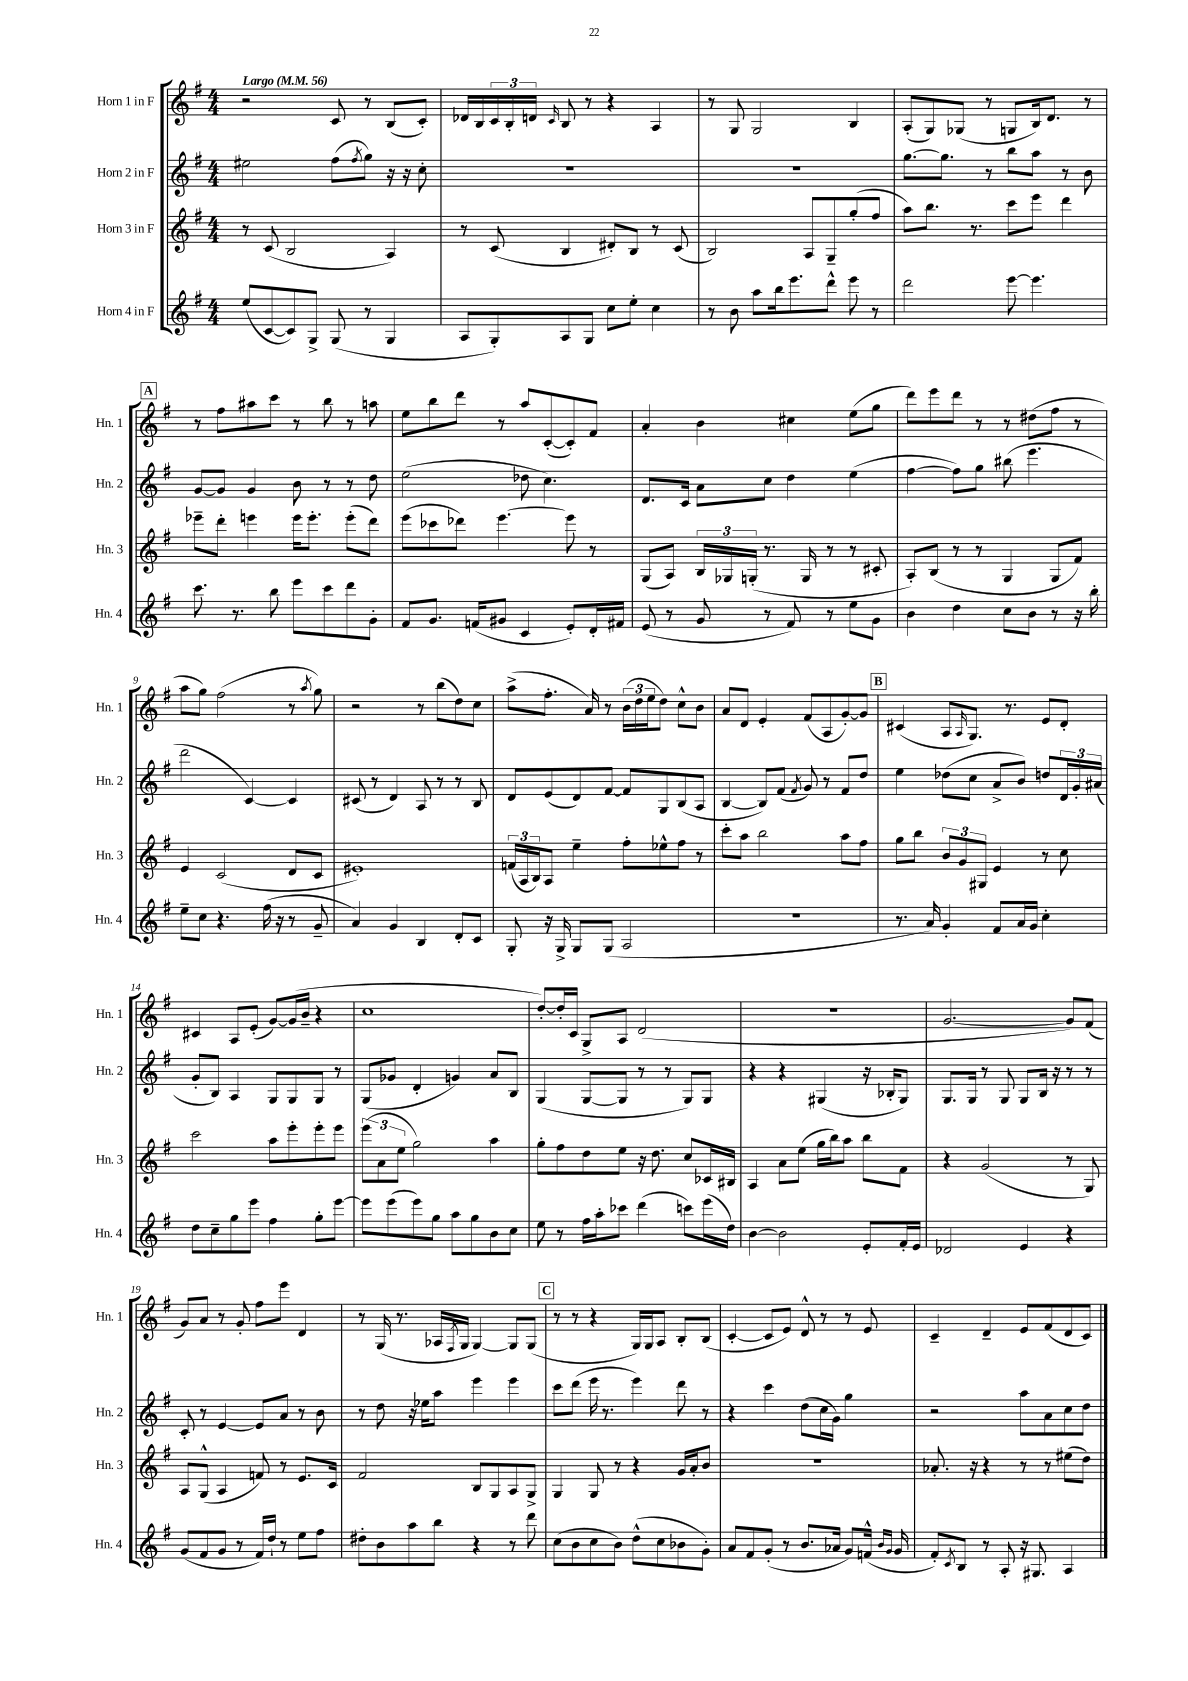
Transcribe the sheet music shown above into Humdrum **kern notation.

**kern	**kern	**kern	**kern
*staff4	*staff3	*staff2	*staff1
*clefG2	*clefG2	*clefG2	*clefG2
*k[f#]	*k[f#]	*k[f#]	*k[f#]
*M4/4	*M4/4	*M4/4	*M4/4
*MM56	*MM56	*MM56	*MM56
(8ee/L	8r	2ee#\	2r
[8c/	(8c/	.	.
8c/])	2B/	.	.
8G^/J	.	.	.
(8G/	.	(8ff#\L	8c/
.	.	8qff#/	.
8r	.	8gg\J)	8r
4G/	4A/)	16r	(8B/L
.	.	16r	.
.	.	8cc'\	8c'/J)
=	=	=	=
8A/L	8r	1r	16d-/LL
.	.	.	16B/
8G'/)	(8c/	.	24c/
.	.	.	24B'/
.	.	.	24d/JJ
.	.	.	16qqc/
8A/	4B/	.	8B/
8G/J	.	.	8r
8cc\L	8d#'/L)	.	4r
8ee'\J	8B/J	.	.
4cc\	8r	.	4A/
.	(8c/	.	.
=	=	=	=
8r	2B/)	1r	8r
8b\	.	.	8G/
8aa\L	.	.	2G/
16bb\k	.	.	.
8.eee\	.	.	.
.	8A/L	.	.
8ddd^^\J	8G~/	.	.
8eee\	(8gg'/	.	4B/
8r	8ff#/J	.	.
=	=	=	=
2ddd\	8aa\L)	[8.gg\L	(8A'/L
.	8.bb\J	.	8G/)
.	.	8.gg\]J	.
.	.	.	(8G-/J
.	8.r	.	.
.	.	8r	8r
[8eee\	8ccc\L	8bb\L	8G/L
4.eee\]	8eee\J	8aa\J	16B/k)
.	.	.	8.d/J
.	4ddd\	8r	.
.	.	8b\	8r
=	=	=	=
8.ccc\	8eee-~\L	[8g/L	8r
.	8ddd'\J	8g/]J	8ff#\L
8.r	.	.	.
.	4eee\	4g/	8aa#\
8bb\	.	.	8ccc\J
8eee\L	16eee\LK	8b\	8r
.	8.eee'\J	.	.
8ccc\	.	8r	8bb\
8ddd\	(8eee'\L	8r	8r
8g'\J	8ddd\J)	8dd\	8aa\
=	=	=	=
8f#/L	(8eee\L	(2ee\	8ee\L
8.g/J	8ccc-\	.	8bb\
.	8ddd-\J)	.	8ddd\J
(16f/LK	.	.	.
8g#/J	[4.eee\	.	8r
4c/	.	8dd-\	8aa/L
.	.	4.cc\)	([8c'/
8e'/L)	8eee\]	.	8c'/])
16d'/L	8r	.	8f#/J
16f#/JJ	.	.	.
=	=	=	=
(8e/	(8G/L	8.d/L	4a'/
8r	8A/J)	.	.
.	.	16c/Jk	.
8g/	24B/LL	8a\L	4b\
.	24G-/	.	.
.	(24G'/JJ	.	.
8r	8.r	8cc\J	.
8f#/)	.	4dd\	4cc#\
.	16G/	.	.
8r	8r	.	.
8ee\L	8r	(4ee\	(8ee\L
8g\J	8c#'/	.	8gg\J
=	=	=	=
4b\	8A'/L)	[4ff#\	8ddd\L)
.	(8B/J	.	8eee\
4dd\	8r	8ff#\]L)	8ddd\J
.	8r	8gg\J	8r
8cc\L	4G/	(8bb#\	8r
8b\J	.	4.eee\	(8dd#\L
8r	8G/L	.	8ff#\J
16r	8f#/J)	.	8r
16bb'\	.	.	.
=	=	=	=
8ee~\L	4e/	2ddd\	8aa\L
8cc\J	.	.	8gg\J)
4.r	(2c/	.	(2ff#\
.	.	[4c/)	.
(16ff#\	.	.	.
16r	.	.	.
8r	8d/L	4c/]	8r
.	.	.	8qaa/
8g~/	8c/J	.	8gg\)
=	=	=	=
4a/)	1e#')	(8c#/	2r
.	.	8r	.
4g/	.	4d/)	.
4B/	.	8A/	8r
.	.	8r	(8bb\L
8d'/L	.	8r	8dd\)
8c/J	.	8B/	8cc\J
=	=	=	=
8G'/	(24f/LL	8d/L	(8aa^\L
.	24A/	.	.
.	24B/J)	.	.
16r	8A/J	(8e/	8.ff#'\J
16G^/	.	.	.
8G/L	4ee~\	8d/)	.
.	.	.	16a/)
(8G/J	.	[8f#/J	8r
2A/	8ff#'\L	8f#/]L	(24b\LL
.	.	.	24dd\
.	.	.	24ee\J
.	8ee-^^\	8G/	8dd\J)
.	8ff#\J	(8B/	8cc^^\L
.	8r	8A/J	8b\J
=	=	=	=
1r	8ccc'\L	[4B/	8a/L
.	8aa\J	.	8d/J
.	2bb\	8B/]L)	4e'/
.	.	(8f#/J	.
.	.	8qf#/	.
.	.	8g/)	(8f#/L
.	.	8r	8A/
.	8aa\L	8f#/L	[8g'/)
.	8ff#\J	8dd/J	8g/]J
=	=	=	=
8.r	8gg\L	4ee\	(4c#/
.	8bb\J	.	.
16a/)	.	.	.
4g'/	12b/L	(8dd-\L	8A/L
.	12g/	.	.
.	.	.	16qqA/
.	.	8cc\J	8.G/J)
.	12G#/J	.	.
8f#/L	4e/	8a^/L	.
.	.	.	8.r
16a/L	.	8b/J)	.
16g/JJ	.	.	.
4cc'\	8r	8dd/L	8e/L
.	8cc\	24d/L	8d'/J
.	.	24g'/	.
.	.	(24a#/JJ	.
=	=	=	=
8dd\L	2ccc\	8g'/L	4c#/
8cc~\	.	8B/J)	.
8gg\	.	4A/	8A/L
8eee\J	.	.	(8e'/J
4ff#\	8aa\L	8G/L	[8g/L)
.	8eee'\	8G/	(16g/]L
.	.	.	16b~/JJ
8gg'\L	8eee'\	8G/J	4r
[8eee\J	8eee\J	8r	.
=	=	=	=
8eee\]L	(12eee\L	(8G/L	1cc
.	12a\	.	.
(8eee\	.	8g-/J	.
.	12ee\J	.	.
8eee\)	2gg\)	4d'/	.
8gg\J	.	.	.
8aa\L	.	4g/)	.
8gg\	.	.	.
8b\	4aa\	8a/L	.
8cc\J	.	8B/J	.
=	=	=	=
8ee\	8gg'\L	(4G/	[8dd'/L)
8r	8ff#\	.	16dd'/]L
.	.	.	16c/JJ
16ff#\LL	8dd\	[8G/L	8G^/L
16aa'\J	.	.	.
8ccc-\J	8ee\J	8G/]J	8A/J
(4ddd\	16r	8r	(2d/
.	8.dd\	.	.
.	.	8r	.
8ccc\L)	8cc/L	8G/L)	.
(16eee\L	16c-/L	8G/J	.
16dd\JJ)	16B#/JJ	.	.
=	=	=	=
[4b\	4A/	4r	1r
2b\]	8a\L	4r	.
.	(8ee\J	.	.
.	16gg\LL	(4G#/	.
.	16bb\J)	.	.
.	8aa\J	.	.
8e'/L	8bb\L	16r	.
.	.	16B-'/LK	.
16f#'/L	8f#\J	8G#/J)	.
16e/JJ	.	.	.
=	=	=	=
2d-/	4r	8.G/L	[2.g/
.	.	16G/Jk	.
.	(2g/	8r	.
.	.	8G/	.
4e/	.	8G/L	.
.	.	16B/Jk	.
.	.	16r	.
4r	8r	8r	8g/]L)
.	8G/)	8r	(8f#/J
=	=	=	=
(8g/L	8A/L	8c'/	8g/L)
8f#/	(8G^^/J	8r	8a/J
8g/J	4A/	[4e/	8r
8r	.	.	8g'/
16f#/LL)	8f/)	8e/]L	8ff#\L
16dd`/JJ	.	.	.
8r	8r	8a/J	8eee\J
8ee\L	8.e/L	8r	4d/
8ff#\J	.	8b\	.
.	16c/Jk	.	.
=	=	=	=
8dd#'\L	2f#/	8r	8r
8b\	.	8dd\	(16G/
.	.	.	8.r
8aa\	.	16r	.
.	.	16ee-\LK	.
8bb\J	.	8aa\J	16A-/LL
.	.	.	8qF#/
.	.	.	16G/JJ
4r	8B/L	4eee\	[4G/)
.	8G/	.	.
8r	8A/	4eee\	8G/]L
8ddd\	8G^/J	.	(8G/J
=	=	=	=
(8cc\L	4G/	8ccc\L	8r
8b\	.	(8ddd\J	8r
8cc\	8G/	16eee\	4r
.	.	8.r	.
8b\J)	8r	.	.
(8dd^^\L	4r	4eee\)	16G/LL)
.	.	.	16G/J
8cc\	.	.	8A/J
8b-\	16g/LL	8ddd\	8B'/L
.	16a'/J	.	.
8g'\J)	8b/J	8r	(8B/J
=	=	=	=
8a/L	1r	4r	[4c'/
8f#/	.	.	.
(8g'/J	.	4ccc\	8c/]L
8r	.	.	8e/J)
8.b/L	.	(8dd\L	8d^^/
.	.	16cc\L	8r
16a-/Jk	.	16g\JJ)	.
8g/L)	.	4gg\	8r
(16f^^/Jk	.	.	8e/
16qqb/LL	.	.	.
16qqg/JJ	.	.	.
16g/	.	.	.
=	=	=	=
8f#'/L)	8.a-'/	2r	4c~/
8qc/	.	.	.
8B/J	.	.	.
.	16r	.	.
8r	4r	.	4d~/
8A'/	.	.	.
16r	8r	8aa\L	8e/L
8.G#/	.	.	.
.	8r	8a\	(8f#/
4A/	(8ee#\L	8cc\	8d/
.	8dd\J)	8dd\J	8c/J)
==	==	==	==
*-	*-	*-	*-
